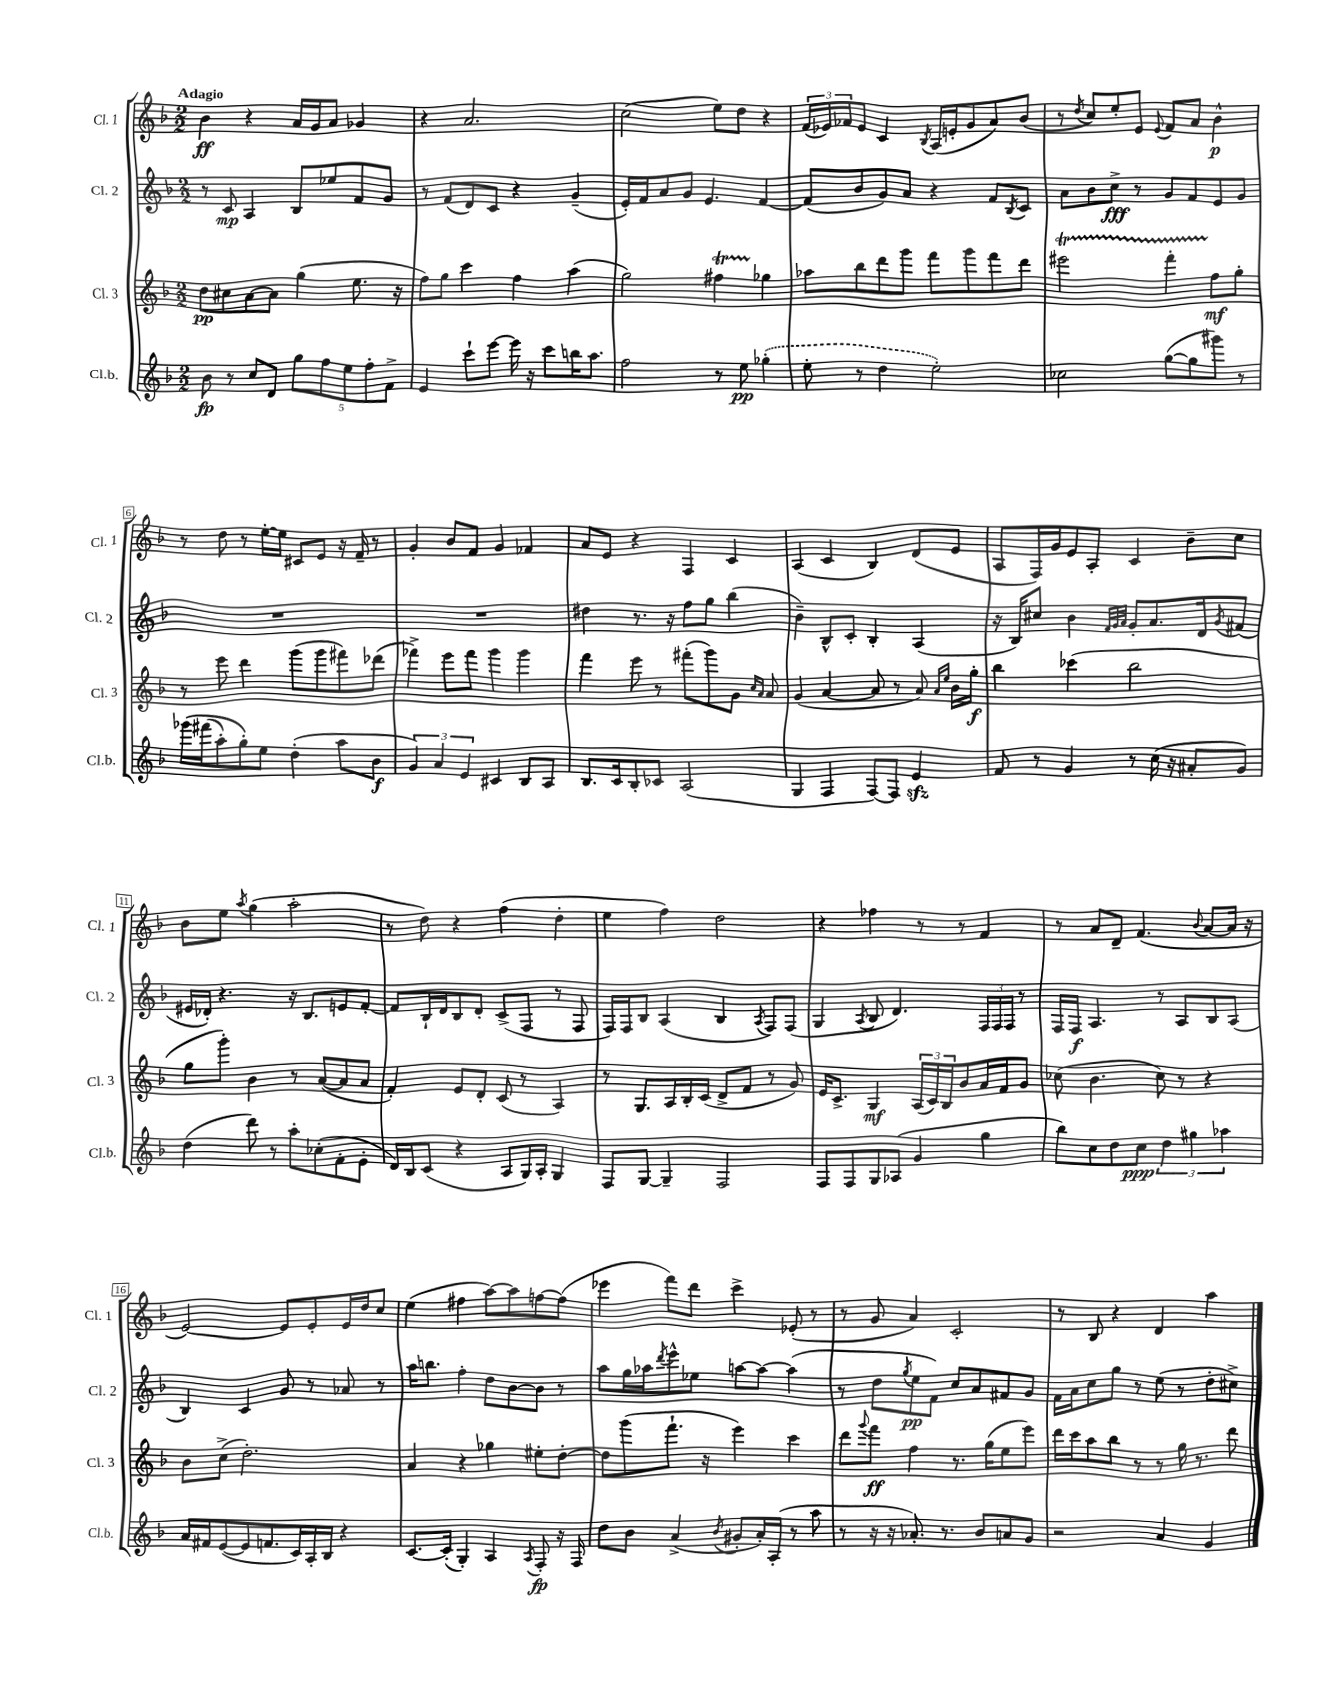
<<
\new StaffGroup <<
\new Staff = "s0" \with { instrumentName = "Cl. 1" shortInstrumentName = "Cl. 1" } {
    \clef treble \key f \major \numericTimeSignature \time 2/2 \tempo "Adagio"
    bes'4\ff r4 a'16 g'16 a'8 ges'4 |
    r4 a'2. |
    c''2( e''8) d''8 r4 |
    \tuplet 3/2 { f'16( ees'16) fes'16 } ees'8 c'4 \acciaccatura { bes8 } a16( e'16-. g'8 a'8) bes'8( |
    r8 \acciaccatura { d''8 } c''8) e''8-. e'8 \appoggiatura { e'8 } f'8 a'8 bes'4-^\p |
    r8 d''8 r8 e''16~-. e''16 cis'8 e'8 r16 f'16-- r8 |
    g'4-. bes'8 f'8 g'4 fes'4 |
    a'8 e'8 r4 f4 c'4 |
    a4( c'4 bes4) d'8( e'8 |
    a8 f16) g'16 e'8 a8-. c'4 bes'8-- c''8 |
    bes'8 e''8 \acciaccatura { a''8 } g''4( a''2-. |
    r8 d''8) r4 f''4( d''4-. |
    e''4 f''4) d''2 |
    r4 fes''4 r8 r8 f'4 |
    r8 a'8 d'8-- f'4.( \appoggiatura { bes'8 } a'8~ a'16 r16 |
    e'2~) e'8 e'8-. e'16 d''16 c''8 |
    e''4( fis''4 a''8~) a''8 f''8~ f''8( |
    ees'''4 f'''8) d'''8 c'''4-> ees'8-.( r8 |
    r8 g'8 a'4) c'2-. |
    r8 bes8 r4 d'4 a''4 \bar "|." |
}
\new Staff = "s1" \with { instrumentName = "Cl. 2" shortInstrumentName = "Cl. 2" } {
    \clef treble \key f \major \numericTimeSignature \time 2/2
    r8 c'8\mp a4 bes8 ees''8 f'8 g'8 |
    r8 f'8( d'8) c'8 r4 g'4--( |
    e'16-.) f'16 a'8 g'8 e'4. f'4~ |
    f'8( bes'8 g'8) a'8 r4 f'8 \acciaccatura { bes8 } c'8 |
    a'8 bes'8 c''8->\fff r8 g'8 f'8 e'8 g'8 |
    R1 |
    R1 |
    dis''4 r8. r16 f''8 g''8 bes''4( |
    bes'4--) bes8-^ c'8-. bes4-. a4( |
    r16 bes16) cis''8 bes'4 \grace { f'32 g'32 a'32 } g'8-. a'8. d'16 \acciaccatura { g'8 } fis'8( |
    eis'16 des'16-.) r4. r16 bes8. e'8 f'8~-. |
    f'8 bes16-! d'16 bes8 d'8-. c'8->( f8 r8 f8 |
    f16) f16 bes8 a4( bes4 \acciaccatura { a8 } f8) f8( |
    g4 \acciaccatura { a8 } bes8 d'4.) \tuplet 3/2 { f16 f16 f16 } r8 |
    f16 f16\f a4. r8 a8 bes8 a8( |
    bes4) c'4 g'8 r8 aes'8 r8 |
    a''16 b''8. f''4-. d''8 bes'8~ bes'8 r8 |
    a''8 g''16 aes''16 \acciaccatura { d'''8 } e'''8-^ ees''8 a''8~ a''8~ a''4( |
    r8 d''8 \acciaccatura { g''8 } e''8\pp f'8) c''8 a'8 fis'8 g'8 |
    f'16 a'16 c''8 g''8 r8 e''8( r8 d''8-. cis''8->) \bar "|." |
}
\new Staff = "s2" \with { instrumentName = "Cl. 3" shortInstrumentName = "Cl. 3" } {
    \clef treble \key f \major \numericTimeSignature \time 2/2
    d''8\pp cis''8 a'8~ a'8 g''4( e''8. r16 |
    f''8) g''8 c'''4 f''4 a''4( |
    g''2) fis''4\startTrillSpan ges''4\stopTrillSpan |
    aes''8 bes''8 d'''8 g'''8 f'''8 g'''8 f'''8 d'''8 |
    eis'''2\startTrillSpan f'''4-. f''8\stopTrillSpan\mf g''8-. |
    r8 e'''8 d'''4 g'''8( g'''8 fis'''8) des'''8( |
    fes'''4->) e'''8 fes'''8 g'''4 g'''4 |
    f'''4 e'''8 r8 fis'''8-.( g'''8) g'8 \grace { c''16 a'16 } a'8 |
    g'4( a'4~ a'8 r8 a'8) \grace { a'16 e''16 } bes'16 g''16-.\f |
    bes''4 ces'''4( bes''2 |
    g''8 g'''8-.) bes'4 r8 a'8~( a'8 a'8 |
    f'4-.) e'8 d'8-. c'8( r8 a4) |
    r8 g8. a16 bes16-. c'16( d'8-> f'8 r8 g'8) |
    e'16 c'8.-> g4\mf \tuplet 3/2 { a16( c'16) bes16 } bes'8 a'16 f'16 g'8 |
    ces''8( bes'4. ces''8) r8 r4 |
    bes'8 c''8->( d''2.-.) |
    a'4 r4 ges''4 eis''8-. d''8~-. |
    d''8 g'''8( f'''8.-! r16 e'''4) c'''4 |
    d'''8 \appoggiatura { g'''8 } f'''8\ff f''4 r8. g''16( e''8 e'''8) |
    d'''16 c'''16 a''8 bes''8 r8 r8 g''16 r8. d'''8 \bar "|." |
}
\new Staff = "s3" \with { instrumentName = "Cl.b." shortInstrumentName = "Cl.b." } {
    \clef treble \key f \major \numericTimeSignature \time 2/2
    bes'8\fp r8 c''8 d'8 \tuplet 5/4 { g''8 f''8 e''8 f''8-. f'8-> } |
    e'4 c'''8-! e'''8~ e'''16 r16 c'''8 b''16 a''8. |
    f''2 r8 e''8\pp \once \slurDashed ges''4-.( |
    e''8-. r8 d''4 e''2-.) |
    ces''2 g''8~( g''8 gis'''8) r8 |
    ges'''16\( fis'''16( a''8-.) g''8-.\) e''8 d''4-.( a''8 bes'8\f |
    \tuplet 3/2 { g'4) a'4 e'4 } cis'4 bes8 a8 |
    bes8. c'16 bes8-. ces'8 a2( |
    g4 f4 f8~) f8 e'4\sfz |
    f'8 r8 g'4 r8 c''16( r16 ais'8-. g'8) |
    d''4( d'''8) r8 a''8-. ces''8-.( f'8-. e'8-. |
    d'16) bes16 c'8( r4 a8 g16) a16-. g4 |
    f8 g8~ g4-- f2 |
    f8 f8 g8 aes8( g'4 g''4 |
    bes''8) c''8 d''8 c''8\ppp \tuplet 3/2 { d''4 gis''4 aes''4 } |
    a'16 fis'16 e'8~( e'8 f'8. c'16) a16-. bes16 r4 |
    c'8.~ c'16-.( g4-.) a4 \acciaccatura { a8 } f8-.\fp r16 f16 |
    d''8 bes'8 a'4->( \acciaccatura { bes'8 } gis'8-. a'16-.) a16-.( r8 a''8 |
    r8 r16 r16 aes'8.-.) r8. bes'8 a'8 g'8 |
    r2 a'4 g'4 \bar "|." |
}
>>
>>
\layout { \context { \Score \override BarNumber.stencil = #(make-stencil-boxer 0.1 0.3 ly:text-interface::print) } }
